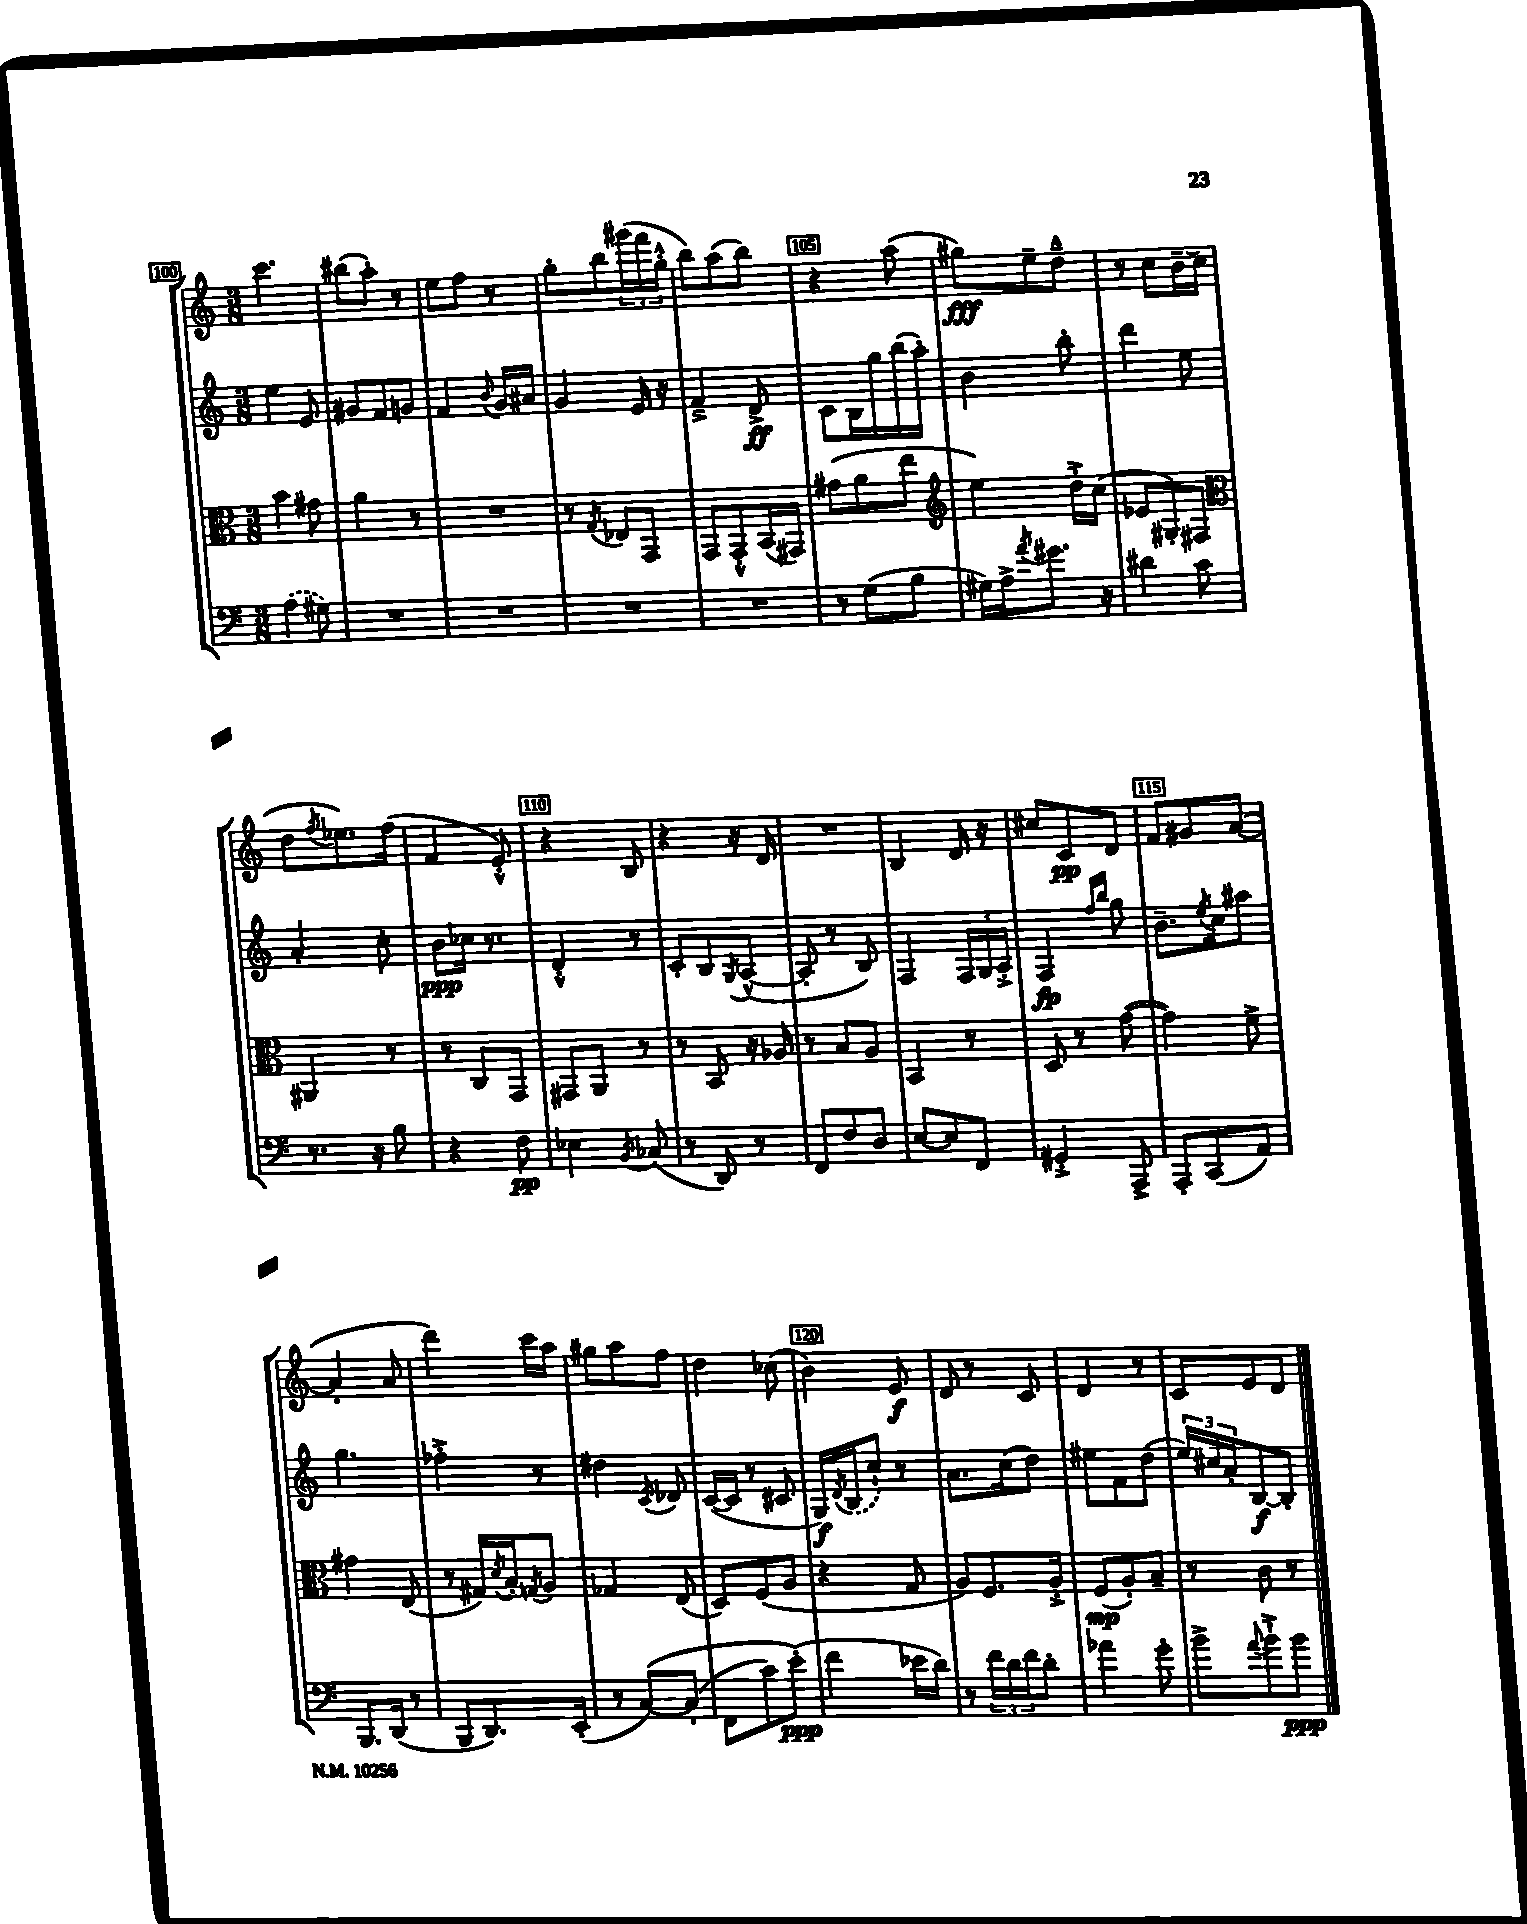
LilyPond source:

<<
\new StaffGroup <<
\new Staff = "s0" {
    \clef treble \key c \major \numericTimeSignature \time 3/8
    c'''4. |
    bis''8( a''8-.) r8 |
    e''8 f''8 r8 |
    g''8-. b''8 \tuplet 3/2 { gis'''16( f'''16 g''16-.-^ } |
    b''8) a''8( b''8) |
    r4 a''8( |
    gis''8\fff) e''8-- d''8---^ |
    r8 c''8 b'16-- c''16( |
    d''8 \acciaccatura { f''8 } ees''8.) f''16( |
    f'4 e'8-.-^) |
    r4 b8 |
    r4 r16 d'16 |
    R4. |
    b4 d'16 r16 |
    cis''8 c'8\pp d'8 |
    f'8 gis'8 a'8~( |
    a'4-. a'8 |
    d'''4) c'''16 a''16 |
    gis''8 a''8 f''8 |
    d''4 ces''8( |
    b'4) e'8\f |
    d'8 r8 c'8 |
    d'4 r8 |
    c'8 e'8 d'8 \bar "|." |
}
\new Staff = "s1" {
    \clef treble \key c \major \numericTimeSignature \time 3/8
    e''4 e'8 |
    gis'8 f'8 g'8 |
    f'4 \appoggiatura { b'8 } g'16 ais'16 |
    g'4 e'16 r16 |
    f'4---> d'8->\ff |
    c'8 b16 g''16 b''16( a''16-.) |
    b'4 b''8-. |
    d'''4 e''8 |
    a'4-. c''8-. |
    b'8\ppp ces''16 r8. |
    d'4-.-^ r8 |
    c'8-. b8 \acciaccatura { g8 } a8~-^( |
    a8-. r8 b8) |
    f4 \tuplet 3/2 { f16 g16 a16-.-> } |
    f4\fp \grace { f''16 b''16 } g''8 |
    b'8.-- \acciaccatura { e''8 } c''16 ais''8 |
    g''4. |
    fes''4-.-> r8 |
    dis''4 \acciaccatura { c'8 } des'8 |
    c'16~( c'16 r8 cis'8 |
    g16\f) \acciaccatura { d'8 } \once \slurDashed b16( c''8-!) r8 |
    a'8. c''16( d''8) |
    eis''8 f'8 d''8( |
    \tuplet 3/2 { e''16) cis''16 a'16-. } b8~\f b8-. \bar "|." |
}
\new Staff = "s2" {
    \clef alto \key c \major \numericTimeSignature \time 3/8
    b'4 gis'8 |
    a'4 r8 |
    R4. |
    r8 \acciaccatura { g8 } ees8 g,8 |
    g,8 g,8-.-^ b,16( gis,16) |
    gis'8( a'8 e''8 |
    \clef treble e''4) d''16-.-> c''16( |
    ees'8 gis8-.) fis8 |
    \clef alto ais,4 r8 |
    r8 c8 g,8 |
    gis,8 a,8 r8 |
    r8 b,8 r16 aes16 |
    r8 b8 a8 |
    b,4 r8 |
    d8 r8 g'8~( |
    g'4) f'8-> |
    gis'4 e8( |
    r8 gis16) \acciaccatura { d'8 } b16-. \acciaccatura { g8 } a8 |
    ges4 e8( |
    d8) f8( a8 |
    r4 g8 |
    a8) f8. a16-.-> |
    f8\mp( a8-.) b8-- |
    r8 c'8 r8 \bar "|." |
}
\new Staff = "s3" {
    \clef bass \key c \major \numericTimeSignature \time 3/8
    \once \slurDashed a4( gis8) |
    R4. |
    R4. |
    R4. |
    R4. |
    r8 g8( b8 |
    gis16) a16-> \acciaccatura { a'8 } gis'8. r16 |
    dis'4 c'8 |
    r8. r16 b8 |
    r4 f8\pp |
    ees4 \acciaccatura { b,8 } ces8( |
    r8 d,8) r8 |
    f,8 f8 d8 |
    e8~ e8 f,8 |
    gis,4-.-> a,,8-> |
    a,,8-. c,8( a,8) |
    b,,8. d,16( r8 |
    b,,8 d,8.) e,16-.( |
    r8 c8~)\( c8-.( |
    f,8 c'8) e'8-.\ppp(\) |
    f'4 ees'16 d'16) |
    r8 \tuplet 3/2 { f'16 d'16 f'16 } d'8-. |
    aes'4 g'8-. |
    b'8-> \appoggiatura { a'8 } b'8-!-> b'8\ppp \bar "|." |
}
>>
>>
\layout { \context { \Score currentBarNumber = #100 \override BarNumber.break-visibility = ##(#f #t #t) barNumberVisibility = #(every-nth-bar-number-visible 5) \override BarNumber.stencil = #(make-stencil-boxer 0.1 0.3 ly:text-interface::print) } }
